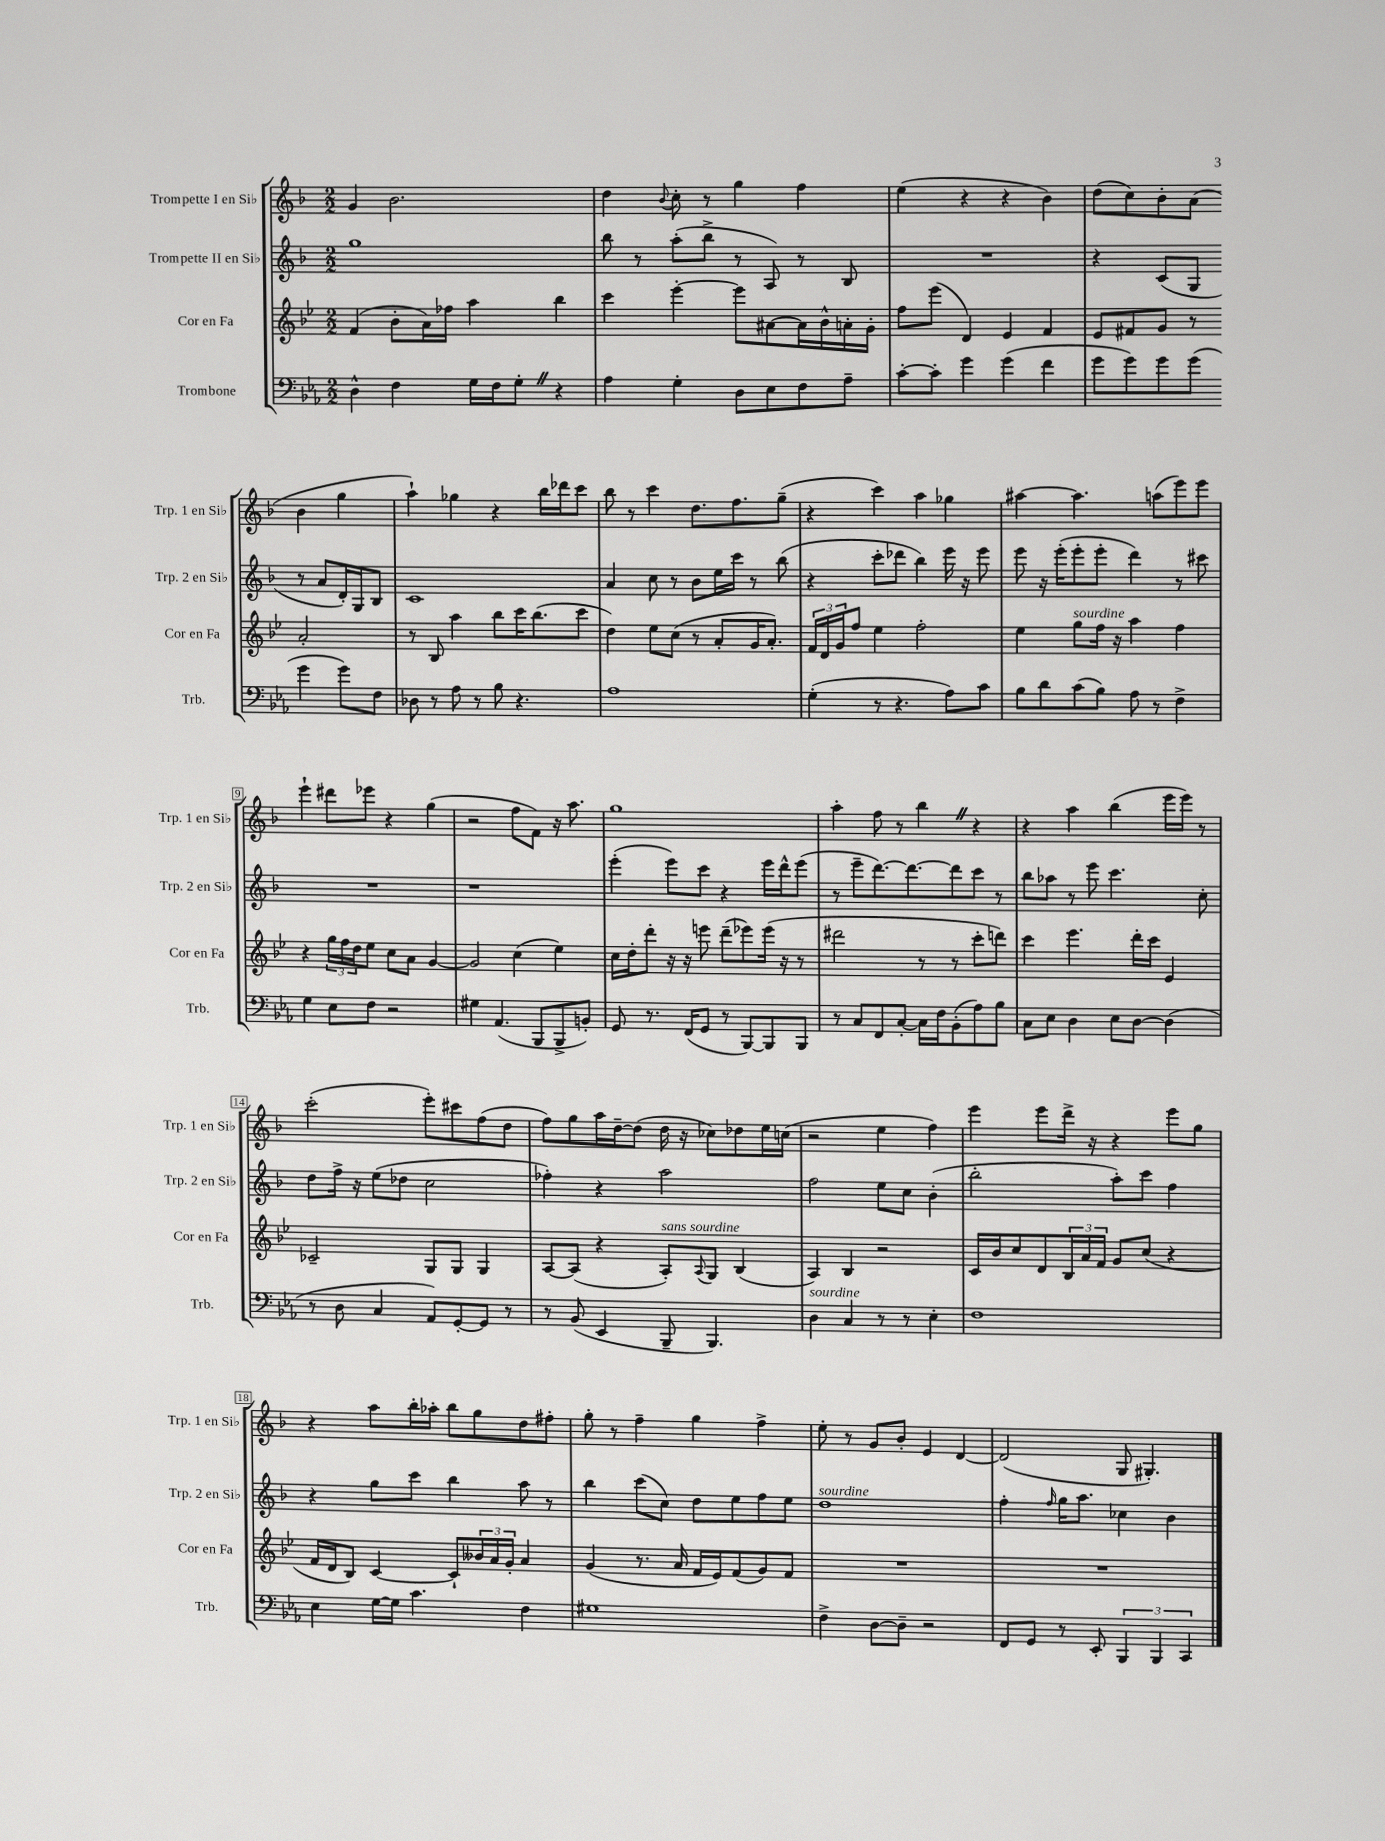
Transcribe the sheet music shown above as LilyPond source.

<<
\new StaffGroup <<
\new Staff = "s0" \with { instrumentName = "Trompette I en Sib" shortInstrumentName = "Trp. 1 en Sib" } {
    \clef treble \key f \major \numericTimeSignature \time 2/2
    g'4 bes'2. |
    d''4 \appoggiatura { bes'8 } c''8-. r8 g''4 f''4 |
    e''4( r4 r4 bes'4) |
    d''8( c''8) bes'8-. a'8( bes'4 g''4 |
    a''4-!) ges''4 r4 bes''16 des'''16 c'''8 |
    bes''8 r8 c'''4 d''8. f''8. g''8--( |
    r4 c'''4) a''4 ges''4 |
    ais''4~ ais''4. a''8( e'''8) e'''8 |
    e'''4-! dis'''8 ees'''8 r4 g''4( |
    r2 f''8 f'8) r16 a''8. |
    g''1 |
    a''4-. f''8 r8 bes''4 \once \override BreathingSign.text = \markup { \musicglyph "scripts.caesura.straight" } \breathe r4 |
    r4 a''4 bes''4( e'''16 e'''16) r8 |
    c'''2-.( e'''8-.) cis'''8 f''8( d''8 |
    f''8) g''8 a''16 d''16~-- d''8( d''16 r16 ces''8) des''8 e''16 c''16( |
    r2 e''4 f''4) |
    e'''4 e'''8 d'''16-> r16 r4 e'''8 g''8 |
    r4 a''8 bes''16-. aes''16-. bes''8 g''8 d''8 fis''8-. |
    g''8-. r8 f''4-- g''4 f''4-> |
    e''8-. r8 g'8 bes'8-. e'4 d'4~ |
    d'2( g8 gis4.-.) \bar "|." |
}
\new Staff = "s1" \with { instrumentName = "Trompette II en Sib" shortInstrumentName = "Trp. 2 en Sib" } {
    \clef treble \key f \major \numericTimeSignature \time 2/2
    g''1 |
    bes''8 r8 a''8-.( bes''8-> r8 a8) r8 bes8 |
    R1 |
    r4 c'8( g8 r8 a'8 d'16-.) g16 bes8 |
    c'1 |
    a'4 c''8 r8 bes'8 e''16 c'''16 r8 bes''8( |
    r4 c'''8-. des'''8 bes''4) e'''16 r16 e'''8 |
    e'''8 r16 e'''16-.( e'''8-. e'''8-. d'''4) r8 cis'''8 |
    R1 |
    r1 |
    e'''4-.( e'''8) c'''8 r4 e'''16 d'''16-^ e'''8( |
    r8 e'''8-- d'''8.~) d'''8.~ d'''8 c'''8 r8 |
    bes''8 aes''8 r8 e'''8 c'''4. c''8-. |
    d''8 f''16-> r16 e''8( des''8 c''2 |
    fes''4-.) r4 a''2 |
    f''2 e''8 c''8 bes'4-.( |
    bes''2-. a''8-.) c'''8 f''4 |
    r4 g''8 c'''8 bes''4 a''8 r8 |
    bes''4 c'''8( c''8) d''8 e''8 f''8 e''8 |
    d''1^\markup { \italic "sourdine" } |
    f''4-. \grace { f''16 } g''16 a''8. ces''4 bes'4 \bar "|." |
}
\new Staff = "s2" \with { instrumentName = "Cor en Fa" shortInstrumentName = "Cor en Fa" } {
    \clef treble \key bes \major \numericTimeSignature \time 2/2
    f'4( bes'8-. a'16) fes''16 a''4 bes''4 |
    c'''4 ees'''4~-. ees'''8 ais'8~ ais'16 bes'16-^ a'16-. g'16-. |
    f''8 ees'''8( d'4) ees'4 f'4 |
    ees'8 fis'8 g'8 r8 a'2-. |
    r8 bes8 a''4 bes''8 c'''16 bes''8.( c'''8 |
    d''4) ees''8 c''8( r8 a'8-. g'16 a'8.-.) |
    \tuplet 3/2 { f'16 d'16 g'16 } f''8 ees''4 f''2-. |
    ees''4 g''8^\markup { \italic "sourdine" } f''16 r16 a''4 f''4 |
    r4 \tuplet 3/2 { g''16 f''16 d''16 } ees''8 c''8 a'8 g'4~ |
    g'2 c''4( ees''4) |
    c''16 d''16-. d'''8-. r16 r16 e'''8 d'''8--( ees'''8) ees'''16( r16 r8 |
    dis'''2 r8 r8 c'''8-. d'''8) |
    c'''4 ees'''4. d'''16-. c'''16 ees'4 |
    ces'2-- g8 g8 g4 |
    a8~ a8( r4 a8-.^\markup { \italic "sans sourdine" }) \appoggiatura { a8 } g8 bes4( |
    a4) bes4 r2 |
    c'16 bes'16 c''8 d'8 \tuplet 3/2 { bes16 a'16 f'16 } g'8 c''8( r4 |
    f'16 d'16 bes8) c'4~ c'8-! \tuplet 3/2 { beses'16 a'16 g'16-. } a'4 |
    g'4( r8. a'16 f'16 ees'16) f'8( g'8) f'8 |
    R1 |
    R1 \bar "|." |
}
\new Staff = "s3" \with { instrumentName = "Trombone" shortInstrumentName = "Trb." } {
    \clef bass \key ees \major \numericTimeSignature \time 2/2
    d4-^ f4 g16 f16 g8-. \once \override BreathingSign.text = \markup { \musicglyph "scripts.caesura.straight" } \breathe r4 |
    aes4 g4-. d8 ees8 f8 aes8-- |
    c'8~-. c'8-. g'4 g'4( f'4 |
    g'8 g'8) g'8 g'8( g'4 g'8) f8 |
    des8 r8 aes8 r8 bes8 r4. |
    aes1 |
    g4-.( r8 r4. aes8) c'8 |
    bes8 d'8 c'8( bes8) aes8 r8 f4-> |
    g4 ees8 f8 r2 |
    gis4 aes,4.( bes,,8 bes,,8-> b,8-.) |
    g,8 r8. f,16( g,8 r8 bes,,8~) bes,,8 bes,,8 |
    r8 c8 f,8 c8~-. c16 f16 bes,8-.( aes8) bes8 |
    c8 ees8 d4 ees8 d8~ d4( |
    r8 d8 c4 aes,8) g,8~-. g,8 r8 |
    r8 bes,8( ees,4 bes,,8-- bes,,4.) |
    d4^\markup { \italic "sourdine" } c4 r8 r8 ees4-. |
    f1 |
    ees4 g16~ g16 c'4. f4 |
    gis1 |
    f4-> d8~ d8-- r2 |
    f,8 g,8 r8 ees,8-. \tuplet 3/2 { bes,,4 bes,,4 c,4 } \bar "|." |
}
>>
>>
\layout { \context { \Score \override BarNumber.stencil = #(make-stencil-boxer 0.1 0.3 ly:text-interface::print) } }
